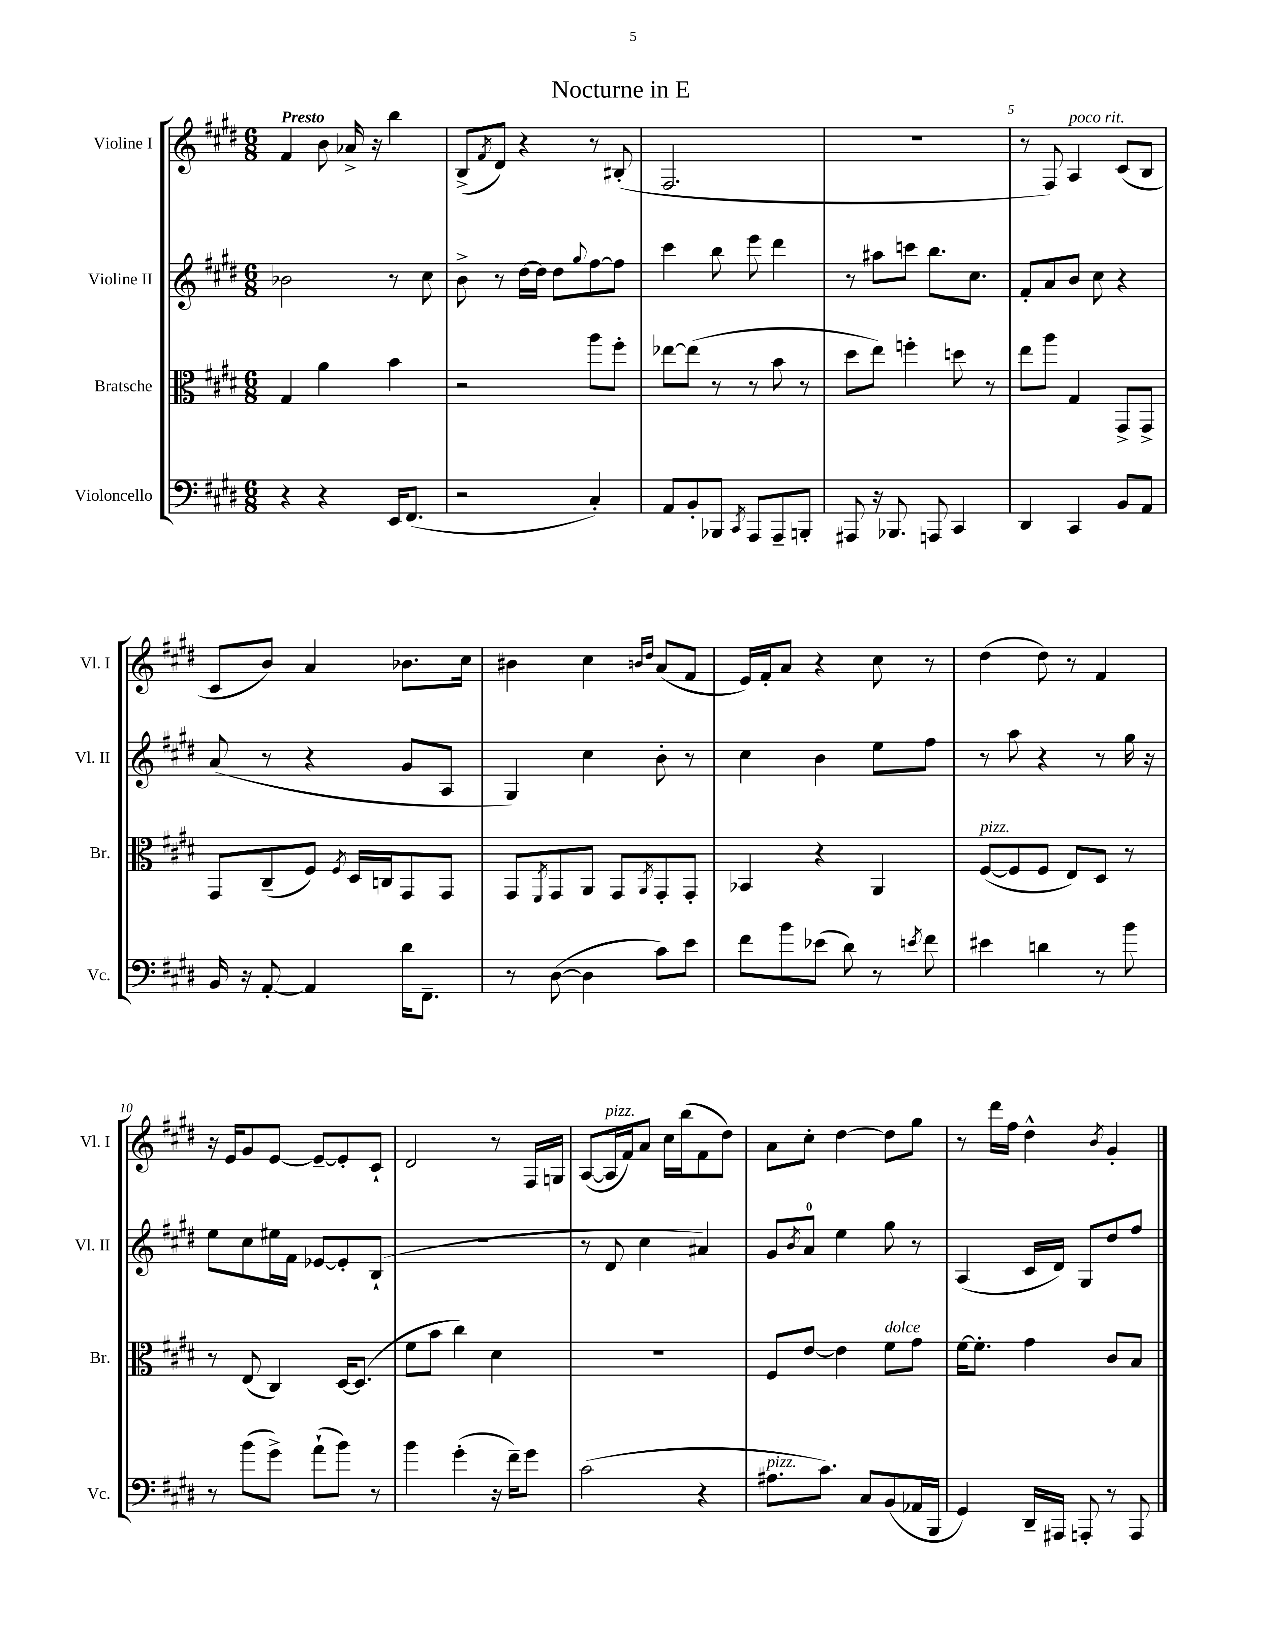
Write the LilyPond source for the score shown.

\header { title = "Nocturne in E" }
<<
\new StaffGroup <<
\new Staff = "s0" \with { instrumentName = "Violine I" shortInstrumentName = "Vl. I" } {
    \clef treble \key e \major \numericTimeSignature \time 6/8 \tempo "Presto"
    fis'4 b'8 aes'16-> r16 b''4 |
    b8->( \acciaccatura { fis'8 } dis'8) r4 r8 bis8-.( |
    fis2. |
    R2. |
    r8 fis8) a4^\markup { \italic "poco rit." } cis'8( b8 |
    cis'8 b'8) a'4 bes'8. cis''16 |
    bis'4 cis''4 \grace { b'16 dis''16 } a'8( fis'8 |
    e'16) fis'16-. a'8 r4 cis''8 r8 |
    dis''4( dis''8) r8 fis'4 |
    r16 e'16 gis'8 e'8~ e'8~-- e'8-. cis'8-! |
    dis'2 r8 fis16 g16 |
    a8~( a16^\markup { \italic "pizz." } fis'16) a'8 cis''16 b''16( fis'8 dis''8) |
    a'8 cis''8-. dis''4~ dis''8 gis''8 |
    r8 dis'''16 fis''16 dis''4-^ \acciaccatura { b'8 } gis'4-. \bar "|." |
}
\new Staff = "s1" \with { instrumentName = "Violine II" shortInstrumentName = "Vl. II" } {
    \clef treble \key e \major \numericTimeSignature \time 6/8
    bes'2 r8 cis''8 |
    b'8-> r8 dis''16~ dis''16 dis''8 \appoggiatura { gis''8 } fis''8~ fis''8 |
    cis'''4 b''8 e'''8 dis'''4 |
    r8 ais''8 c'''8 b''8. cis''8. |
    fis'8-. a'8 b'8 cis''8 r4 |
    a'8( r8 r4 gis'8 a8 |
    gis4) cis''4 b'8-. r8 |
    cis''4 b'4 e''8 fis''8 |
    r8 a''8 r4 r8 gis''16 r16 |
    e''8 cis''8 eis''16 fis'16 ees'8~ ees'8-. b8-!( |
    R2. |
    r8 dis'8 cis''4 ais'4) |
    gis'8 \acciaccatura { b'8 } a'8-0 e''4 gis''8 r8 |
    a4( cis'16 dis'16) gis8 dis''8 fis''8 \bar "|." |
}
\new Staff = "s2" \with { instrumentName = "Bratsche" shortInstrumentName = "Br." } {
    \clef alto \key e \major \numericTimeSignature \time 6/8
    gis4 a'4 b'4 |
    r2 a''8 fis''8-. |
    ees''8~ ees''8( r8 r8 b'8 r8 |
    dis''8 e''8) f''4-. d''8 r8 |
    e''8 a''8 gis4 gis,8-> gis,8-> |
    gis,8 cis8--( fis8) \acciaccatura { fis8 } dis16 c16 gis,8 gis,8 |
    gis,8 \acciaccatura { fis,8 } gis,8 a,8 gis,8 \acciaccatura { a,8 } gis,8-. gis,8-. |
    bes,4 r4 a,4 |
    fis8~^\markup { \italic "pizz." }( fis8 fis8 e8) dis8 r8 |
    r8 e8( cis4) dis16~ dis8.( |
    fis'8 b'8 cis''4) dis'4 |
    R2. |
    fis8 e'8~ e'4 fis'8^\markup { \italic "dolce" } gis'8 |
    fis'16~ fis'8.-. gis'4 cis'8 b8 \bar "|." |
}
\new Staff = "s3" \with { instrumentName = "Violoncello" shortInstrumentName = "Vc." } {
    \clef bass \key e \major \numericTimeSignature \time 6/8
    r4 r4 e,16 fis,8.( |
    r2 cis4-.) |
    a,8 b,8-. bes,,8 \acciaccatura { cis,8 } a,,8 a,,8-- b,,8-. |
    ais,,8 r16 bes,,8. a,,8 cis,4 |
    dis,4 cis,4 b,8 a,8 |
    b,16 r16 a,8~-. a,4 dis'16 fis,8.-- |
    r8 dis8~( dis4 cis'8) e'8 |
    fis'8 b'8 ees'8( dis'8) r8 \acciaccatura { e'8 } fis'8 |
    eis'4 d'4 r8 b'8 |
    r8 b'8( gis'8->) a'8-!( b'8) r8 |
    b'4 gis'4-.( r16 fis'16--) gis'8 |
    cis'2( r4 |
    ais8.^\markup { \italic "pizz." } cis'8.) cis8 b,8( aes,16 b,,16 |
    gis,4) dis,16-- ais,,16 a,,8-. r8 a,,8 \bar "|." |
}
>>
>>
\layout { \context { \Score \override BarNumber.break-visibility = ##(#f #t #t) barNumberVisibility = #(every-nth-bar-number-visible 5) } }
